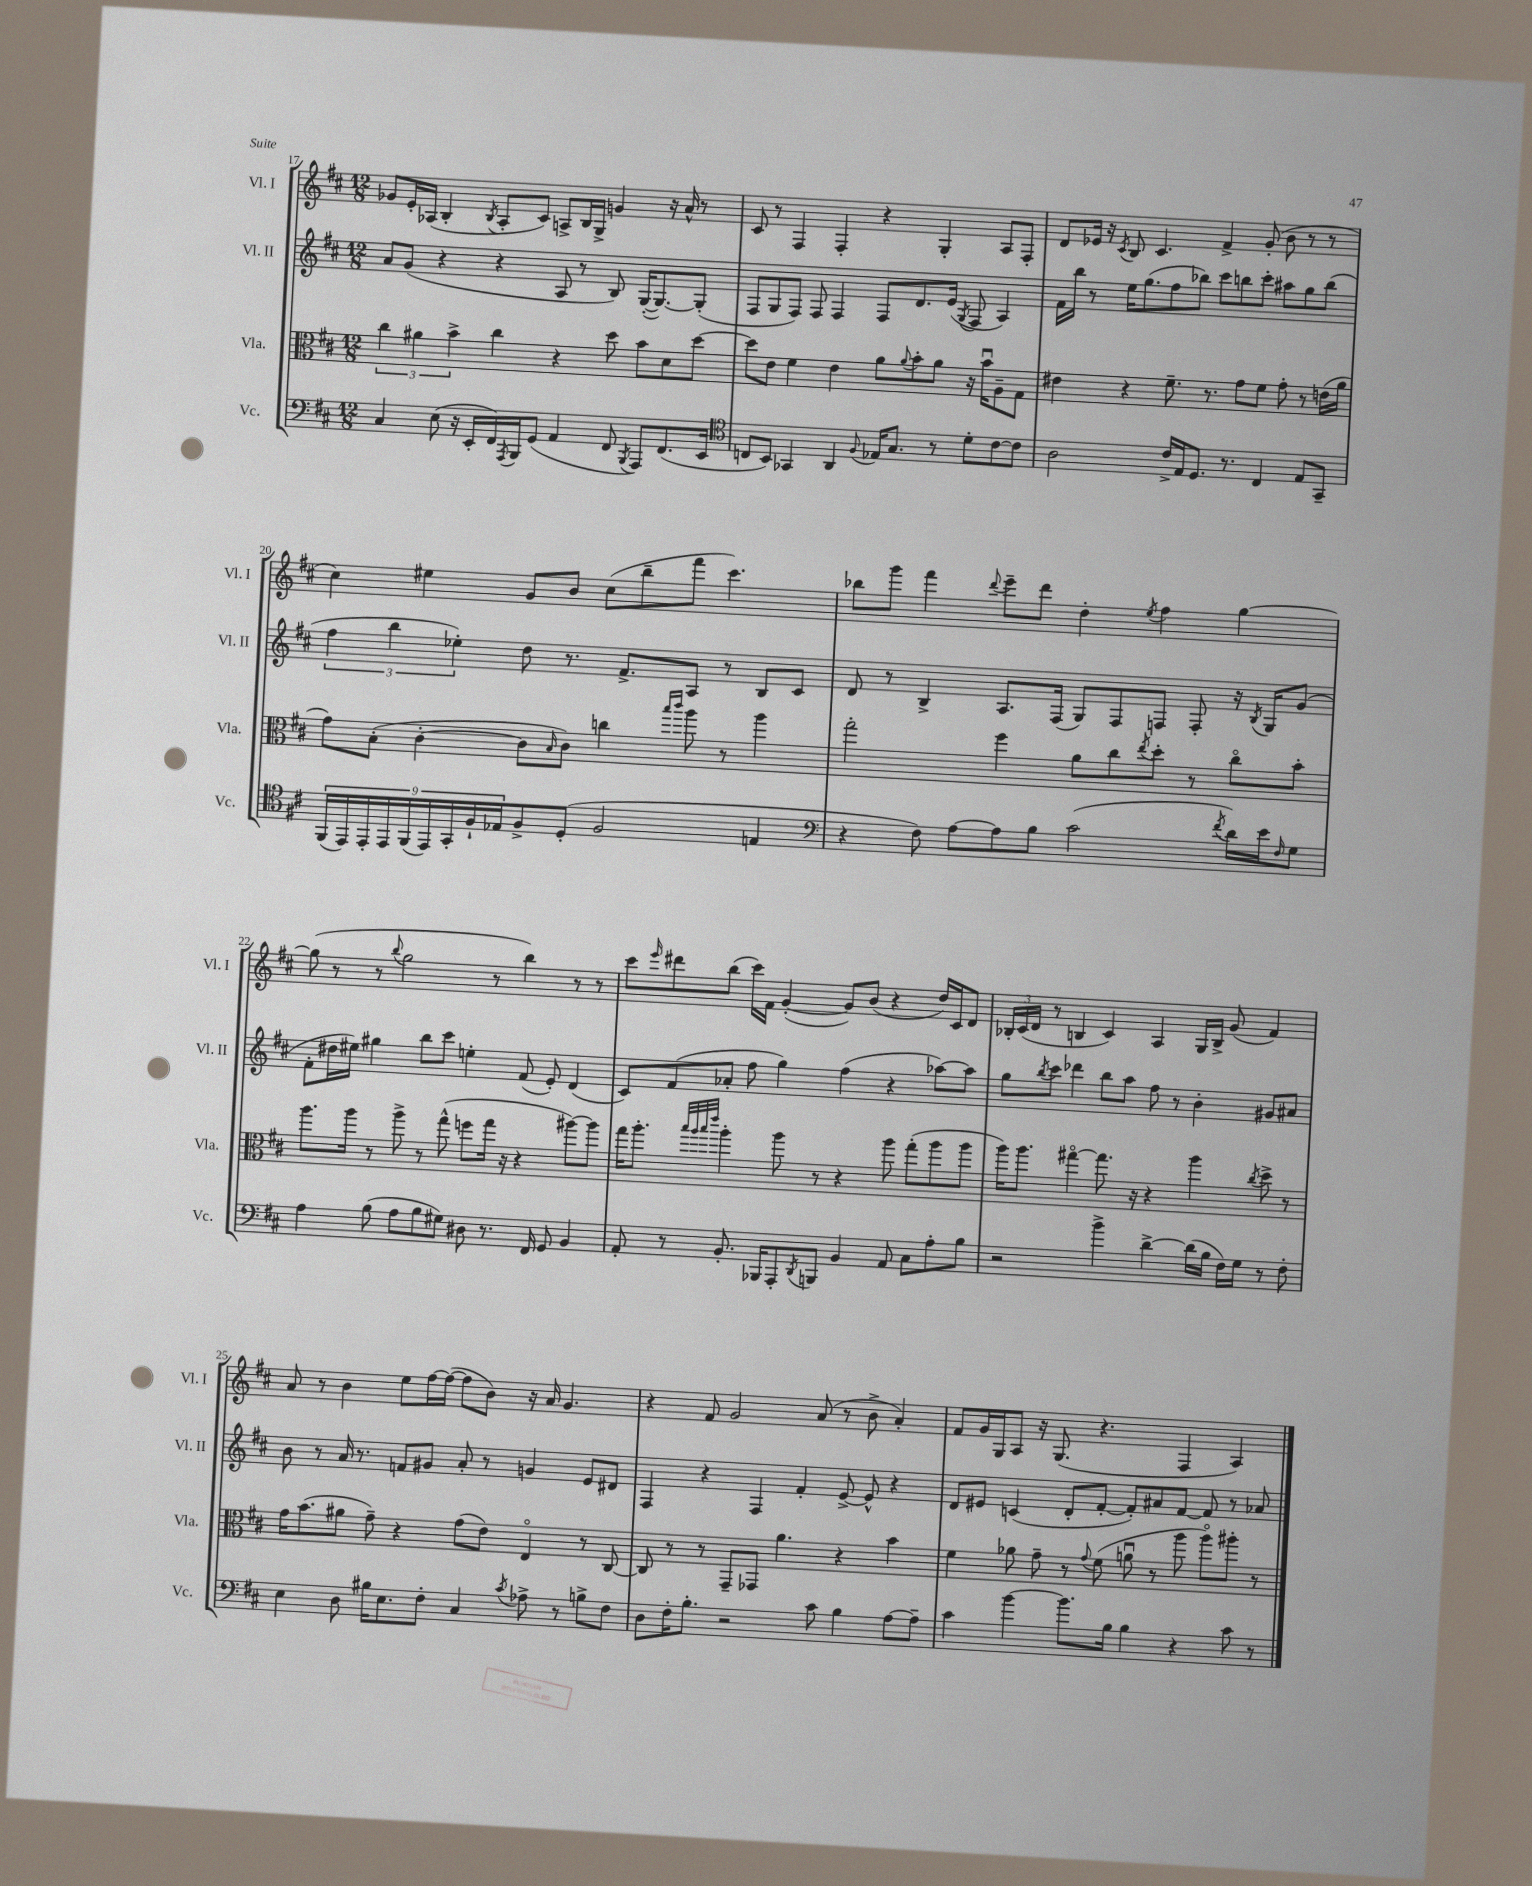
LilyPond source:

<<
\new StaffGroup <<
\new Staff = "s0" \with { instrumentName = "Vl. I" shortInstrumentName = "Vl. I" } {
    \clef treble \key d \major \numericTimeSignature \time 12/8
    ges'8 e'16-. aes16( b4-. \acciaccatura { b8 } aes8-. cis'8) a8-> b16 g16-> g'4 r16 a'16-^ r8 |
    cis'8 r8 fis4 fis4-. r4 g4-. a8 fis8-. |
    d'8 ees'16 r16 \acciaccatura { cis'8 } b8 cis'4. fis'4-> g'8-.( b'8 r8 r8 |
    cis''4) eis''4 g'8 b'8 cis''8( b''8-- fis'''8 cis'''4.) |
    bes''8 g'''8 fis'''4 \appoggiatura { d'''8 } e'''8-- d'''8 d''4-. \acciaccatura { e''8 } fis''4 g''4~ |
    g''8( r8 r8 \appoggiatura { b''8 } g''2 r8 b''4) r8 r8 |
    cis'''8 \grace { e'''16 } dis'''8 b''8( cis'''16) fis'16 g'4~-.( g'8) b'8( r4 d''16) cis'16 d'8 |
    \tuplet 3/2 { bes16-. cis'16( d'16 } r8 b4 cis'4) a4 g16 b16-> g'8( fis'4) |
    a'8 r8 b'4 e''8 fis''16~ fis''16~( fis''8 b'8) r16 a'16 g'4. |
    r4 fis'8 g'2 a'8( r8 b'8-> a'4-.) |
    fis'8 g'16 g16 a8 r16 g8.( r4. fis4 a4) \bar "|." |
}
\new Staff = "s1" \with { instrumentName = "Vl. II" shortInstrumentName = "Vl. II" } {
    \clef treble \key d \major \numericTimeSignature \time 12/8
    a'8 g'8( r4 r4 a8 r8 b8) g16~-.( g8.~) g8-.( |
    fis8 g8 fis8) fis8 fis4 fis8 d'8. e'16( \acciaccatura { g8 } fis8 a4) |
    fis'16 b''16 r8 e''16 g''8.( fis''8 bes''8) cis'''8 b''8 cis'''8-. ais''8 g''8 b''8( |
    \tuplet 3/2 { fis''4 b''4 ees''4-.) } d''8 r8. fis'8.-> a8 r8 b8 cis'8 |
    d'8 r8 b4-> a8. fis16( g8) fis8 f8 f8-. r16 \acciaccatura { b8 } g16 g'8( |
    fis'8-. dis''16 eis''16) gis''4 b''8 cis'''8 e''4-. fis'8( e'8-.) d'4( |
    cis'8) fis'8( aes'8-. fis''8 g''4) fis''4( r4 aes''8~) aes''8 |
    g''8 \acciaccatura { b''8 } cis'''8 des'''4 b''8 a''8 fis''8 r8 b'4-. gis'8 ais'8 |
    b'8 r8 a'16 r8. f'8 gis'8 a'8-. r8 g'4 e'8 dis'8 |
    fis4 r4 fis4 fis'4-. e'8~-> e'8-^ r4 |
    d'8 eis'8 c'4( d'8-. fis'8~-. fis'8-.) ais'8 fis'8~ fis'8 r8 aes'8 \bar "|." |
}
\new Staff = "s2" \with { instrumentName = "Vla." shortInstrumentName = "Vla." } {
    \clef alto \key d \major \numericTimeSignature \time 12/8
    \tuplet 3/2 { cis''4 ais'4 b'4-> } cis''4 r4 d''8 b'8 d'8 d''8~ |
    d''8 e'8 fis'4 e'4 a'8 \appoggiatura { a'8 } b'8-. a'8 r16 b'16\downbow a8-- g8 |
    eis'4 r4 fis'8.-- r8. g'8 fis'8 g'8-. r8 e'16( a'16 |
    g'8) b8-.( cis'4~-. cis'8 \grace { b16 } cis'8) c''4 \grace { b''16 cis'''16 } a''8 r8 a''4 |
    g''2-. fis''4 a'8 cis''8 \acciaccatura { e''8 } d''8-. r8 cis''8\flageolet b'8-. |
    a''8. a''16 r8 a''8-> r8 g''8-^( f''8 g''16 r16 r4 ais''8~) ais''8 |
    g''16 a''8.-. \grace { b''32 a''32 b''32 e'''32 } a''4-. a''8 r8 r4 a''8 g''8-.( a''8 a''8 |
    a''16) a''8. gis''4~\flageolet gis''8. r16 r4 a''4 \acciaccatura { cis''8 } d''8-> r8 |
    g'16 b'8.( ais'8 g'8--) r4 g'8( e'8) e4\flageolet r8 cis8~ |
    cis8 r8 r8 g,8-- ges,8 a'4. r4 b'4 |
    fis'4 aes'8 g'8-- r8 \appoggiatura { g'8 } fis'8( a'8\downbow r8 a''8 a''8\flageolet) ais''8-. r8 \bar "|." |
}
\new Staff = "s3" \with { instrumentName = "Vc." shortInstrumentName = "Vc." } {
    \clef bass \key d \major \numericTimeSignature \time 12/8
    cis4 e8( r16 e,16-. fis,16) \acciaccatura { a,,8 } b,,16 g,8( a,4 fis,8 \acciaccatura { b,,8 } a,,8) fis,8.( e,16 |
    \clef tenor c8 b,8) ges,4 a,4 \appoggiatura { fis8 } ees16 g8. r8 d'8-. cis'8~ cis'8 |
    a2 cis'16-> e16 d8. r8. cis4 e8 g,8-- |
    \tuplet 9/8 { fis,16( e,16) e,16-. e,16 fis,16( e,16) g,16-. fis16-! ees16 } fis8-> d8-.( fis2 e4 |
    \clef bass r4 fis8) a8~ a8 b8 cis'2( \acciaccatura { fis'8 } d'16) e'16 \grace { fis16 } g8 |
    a4 b8( a8 b8 gis8) dis8 r8. fis,16 g,8 b,4 |
    a,8-. r8 b,8.-. bes,,16 a,,8-. \acciaccatura { d,8 } b,,8 b,4 a,8 cis8 a8-. b8 |
    r2 b'4-> d'4~-> d'16( b16 fis16) g16 r8 fis8-. |
    e4 d8 bis16 e8. fis8-. cis4 \acciaccatura { cis'8 } aes8-> r8 b8-> fis8 |
    d8 fis16-. b8.-. r2 cis'8 b4 a8~ a8-- |
    cis'4 b'4~ b'8. b16 b4 r4 cis'8 r8 \bar "|." |
}
>>
>>
\layout { \context { \Score currentBarNumber = #17 } }
